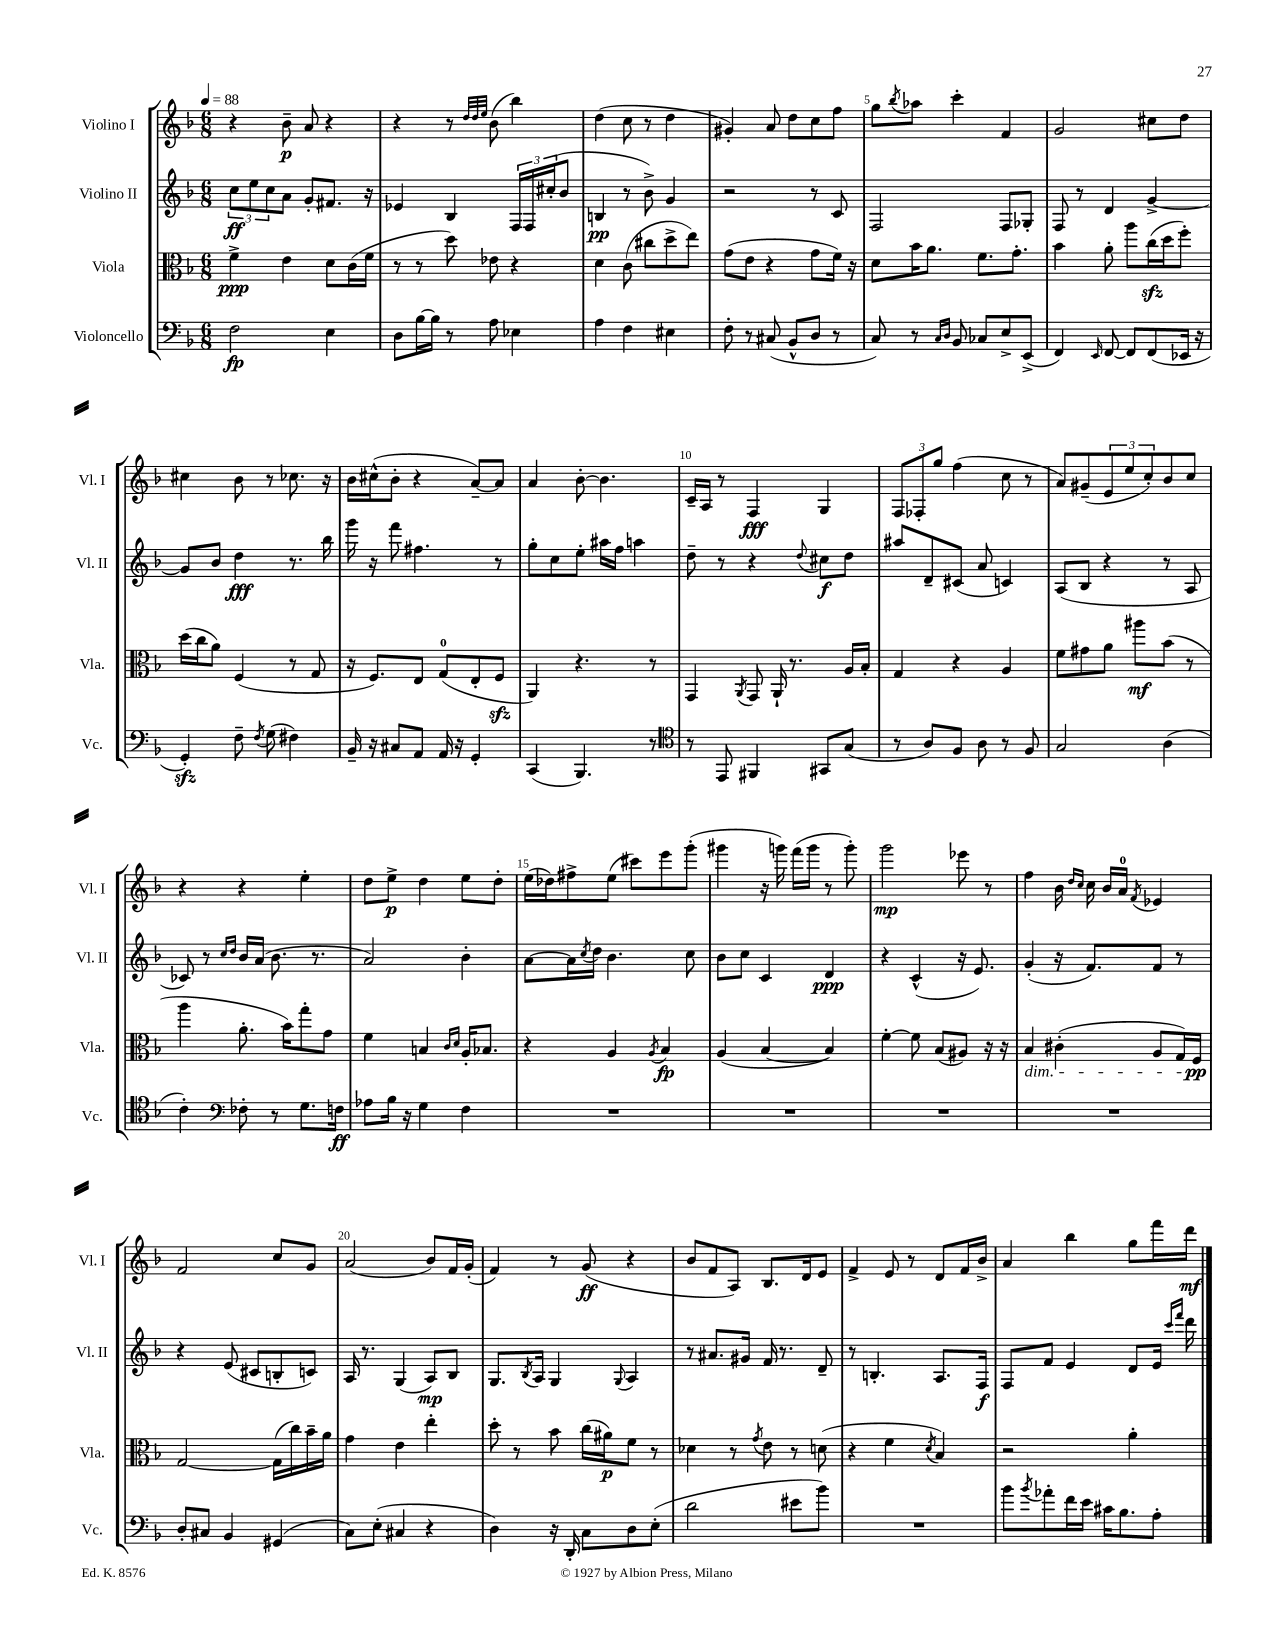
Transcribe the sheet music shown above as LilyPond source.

<<
\new StaffGroup <<
\new Staff = "s0" \with { instrumentName = "Violino I" shortInstrumentName = "Vl. I" } {
    \clef treble \key f \major \numericTimeSignature \time 6/8 \tempo 4 = 88
    r4 bes'8--\p a'8 r4 |
    r4 r8 \grace { d''32 d''32 e''32 } bes'8( bes''4) |
    d''4( c''8 r8 d''4 |
    gis'4-.) a'8 d''8 c''8 f''8 |
    g''8 \acciaccatura { bes''8 } aes''8 c'''4-. f'4 |
    g'2 cis''8 d''8 |
    cis''4 bes'8 r8 ces''8. r16 |
    bes'16 cis''16-^( bes'8-. r4 a'8~--) a'8 |
    a'4 bes'8~-. bes'4. |
    c'16-- a16 r8 f4\fff g4 |
    \tuplet 3/2 { f8 fes8-. g''8 } f''4( c''8 r8 |
    a'8) gis'8--( \tuplet 3/2 { e'8 e''8 c''8-.) } bes'8 c''8 |
    r4 r4 e''4-. |
    d''8 e''8->\p d''4 e''8 d''8-. |
    e''16( des''16) fis''8-> e''8( cis'''8) e'''8 g'''8-.( |
    gis'''4 r16 g'''16) f'''16( g'''16 r8 g'''8-.) |
    g'''2\mp ees'''8 r8 |
    f''4 bes'16 \grace { d''16 c''16 } c''16 bes'16 a'16-0 \acciaccatura { f'8 } ees'4 |
    f'2 c''8 g'8 |
    a'2( bes'8) f'16 g'16-.( |
    f'4) r8 g'8\ff( r4 |
    bes'8 f'8 a8) bes8. d'16 e'8 |
    f'4-> e'8 r8 d'8 f'16 bes'16-> |
    a'4 bes''4 g''8 f'''16 d'''16\mf \bar "|." |
}
\new Staff = "s1" \with { instrumentName = "Violino II" shortInstrumentName = "Vl. II" } {
    \clef treble \key f \major \numericTimeSignature \time 6/8
    \tuplet 3/2 { c''8\ff e''8 c''8 } a'8 g'8-. fis'8. r16 |
    ees'4 bes4 \tuplet 3/2 { f16 f16 cis''16-.( } bes'8 |
    b4\pp r8 bes'8->) g'4 |
    r2 r8 c'8 |
    f2 f8 ges8-. |
    f8 r8 d'4 g'4~-> |
    g'8 bes'8 d''4\fff r8. bes''16 |
    g'''16 r16 f'''8 fis''4. r8 |
    g''8-. c''8 e''8-. ais''16 f''16 a''4 |
    d''8-- r8 r4 \appoggiatura { d''8 } cis''8\f d''8 |
    ais''8 d'8-- cis'8( a'8 c'4) |
    a8( bes8 r4 r8 a8 |
    ces'8) r8 \grace { c''16 d''16 } bes'16 a'16( bes'8. r8. |
    a'2) bes'4-. |
    a'8~ a'16 \acciaccatura { c''8 } d''16 bes'4. c''8 |
    bes'8 c''8 c'4 d'4\ppp |
    r4 c'4-^( r16 e'8.) |
    g'4-.( r16 f'8.) f'8 r8 |
    r4 e'8( cis'8 b8-. c'8) |
    a16 r8. g4( a8\mp) bes8 |
    g8. \acciaccatura { bes8 } a16 g4 \appoggiatura { g8 } a4 |
    r8 ais'8. gis'16 f'16 r8. d'8-- |
    r8 b4.-. a8. f16\f |
    f8 f'8 e'4 d'8 e'16 \grace { c'''16 f'''16 } d'''16 \bar "|." |
}
\new Staff = "s2" \with { instrumentName = "Viola" shortInstrumentName = "Vla." } {
    \clef alto \key f \major \numericTimeSignature \time 6/8
    f'4->\ppp e'4 d'8 c'16( f'16 |
    r8 r8 d''8) ees'8 r4 |
    d'4 c'8( cis''8 d''8-> e''8) |
    g'8( e'8 r4 g'8 f'16) r16 |
    d'8 bes'16 a'8. f'8. g'8.-. |
    bes'4 a'8-. a''8 c''16\sfz( d''16 f''8-.) |
    d''16( c''16 a'8) f4( r8 g8 |
    r16 f8.) e8 g8-0( e8-. f8\sfz |
    a,4) r4. r8 |
    g,4 \acciaccatura { a,8 } g,8 a,16-! r8. a16 bes16-. |
    g4 r4 a4 |
    f'8 gis'8 a'8 ais''8\mf bes'8( r8 |
    a''4 a'8.-. bes'16) g''8-. g'8 |
    f'4 b4 \grace { c'16 d'16 } a16-. bes8. |
    r4 a4 \acciaccatura { a8 } bes4\fp |
    a4( bes4~ bes4) |
    f'4~-. f'8 bes8( ais8) r16 r16 |
    bes4\dim cis'4-.( a8 g16) f16\pp\! |
    g2~ g16( c''16) bes'16-- a'16 |
    g'4 e'4 e''4-. |
    d''8-. r8 bes'8 c''16( ais'16\p) f'8 r8 |
    des'4 r8 \acciaccatura { g'8 } e'8 r8 d'8( |
    r4 f'4 \acciaccatura { d'8 } bes4) |
    r2 a'4-. \bar "|." |
}
\new Staff = "s3" \with { instrumentName = "Violoncello" shortInstrumentName = "Vc." } {
    \clef bass \key f \major \numericTimeSignature \time 6/8
    f2\fp e4 |
    d8 bes16~ bes16 r8 a8 ees4 |
    a4 f4 eis4 |
    f8-. r8 cis8( bes,8-^ d8 r8 |
    c8) r8 \grace { c16 d16 } bes,8 ces8 e8-> e,8->( |
    f,4) \grace { e,16 } f,8~ f,8 f,8( ees,16 r16 |
    g,4-.\sfz) f8-- \acciaccatura { f8 } g8( fis4) |
    bes,16-- r16 cis8 a,8 a,16 r16 g,4-. |
    c,4( bes,,4.) r8 |
    \clef tenor r8 e,8 fis,4 gis,8 g8( |
    r8 a8) f8 a8 r8 f8 |
    g2 a4( |
    c'4-.) \clef bass fes8-. r8 g8. f16\ff |
    aes8 bes16 r16 g4 f4 |
    R2. |
    R2. |
    R2. |
    R2. |
    d8-. cis8 bes,4 gis,4( |
    c8) e8-.( cis4 r4 |
    d4) r16 d,16-. c8 d8 e8-.( |
    d'2 eis'8 bes'8) |
    R2. |
    bes'8 \acciaccatura { bes'8 } aes'8-. f'16 e'16 cis'16 bes8. a8-. \bar "|." |
}
>>
>>
\layout { \context { \Score \override BarNumber.break-visibility = ##(#f #t #t) barNumberVisibility = #(every-nth-bar-number-visible 5) } }
